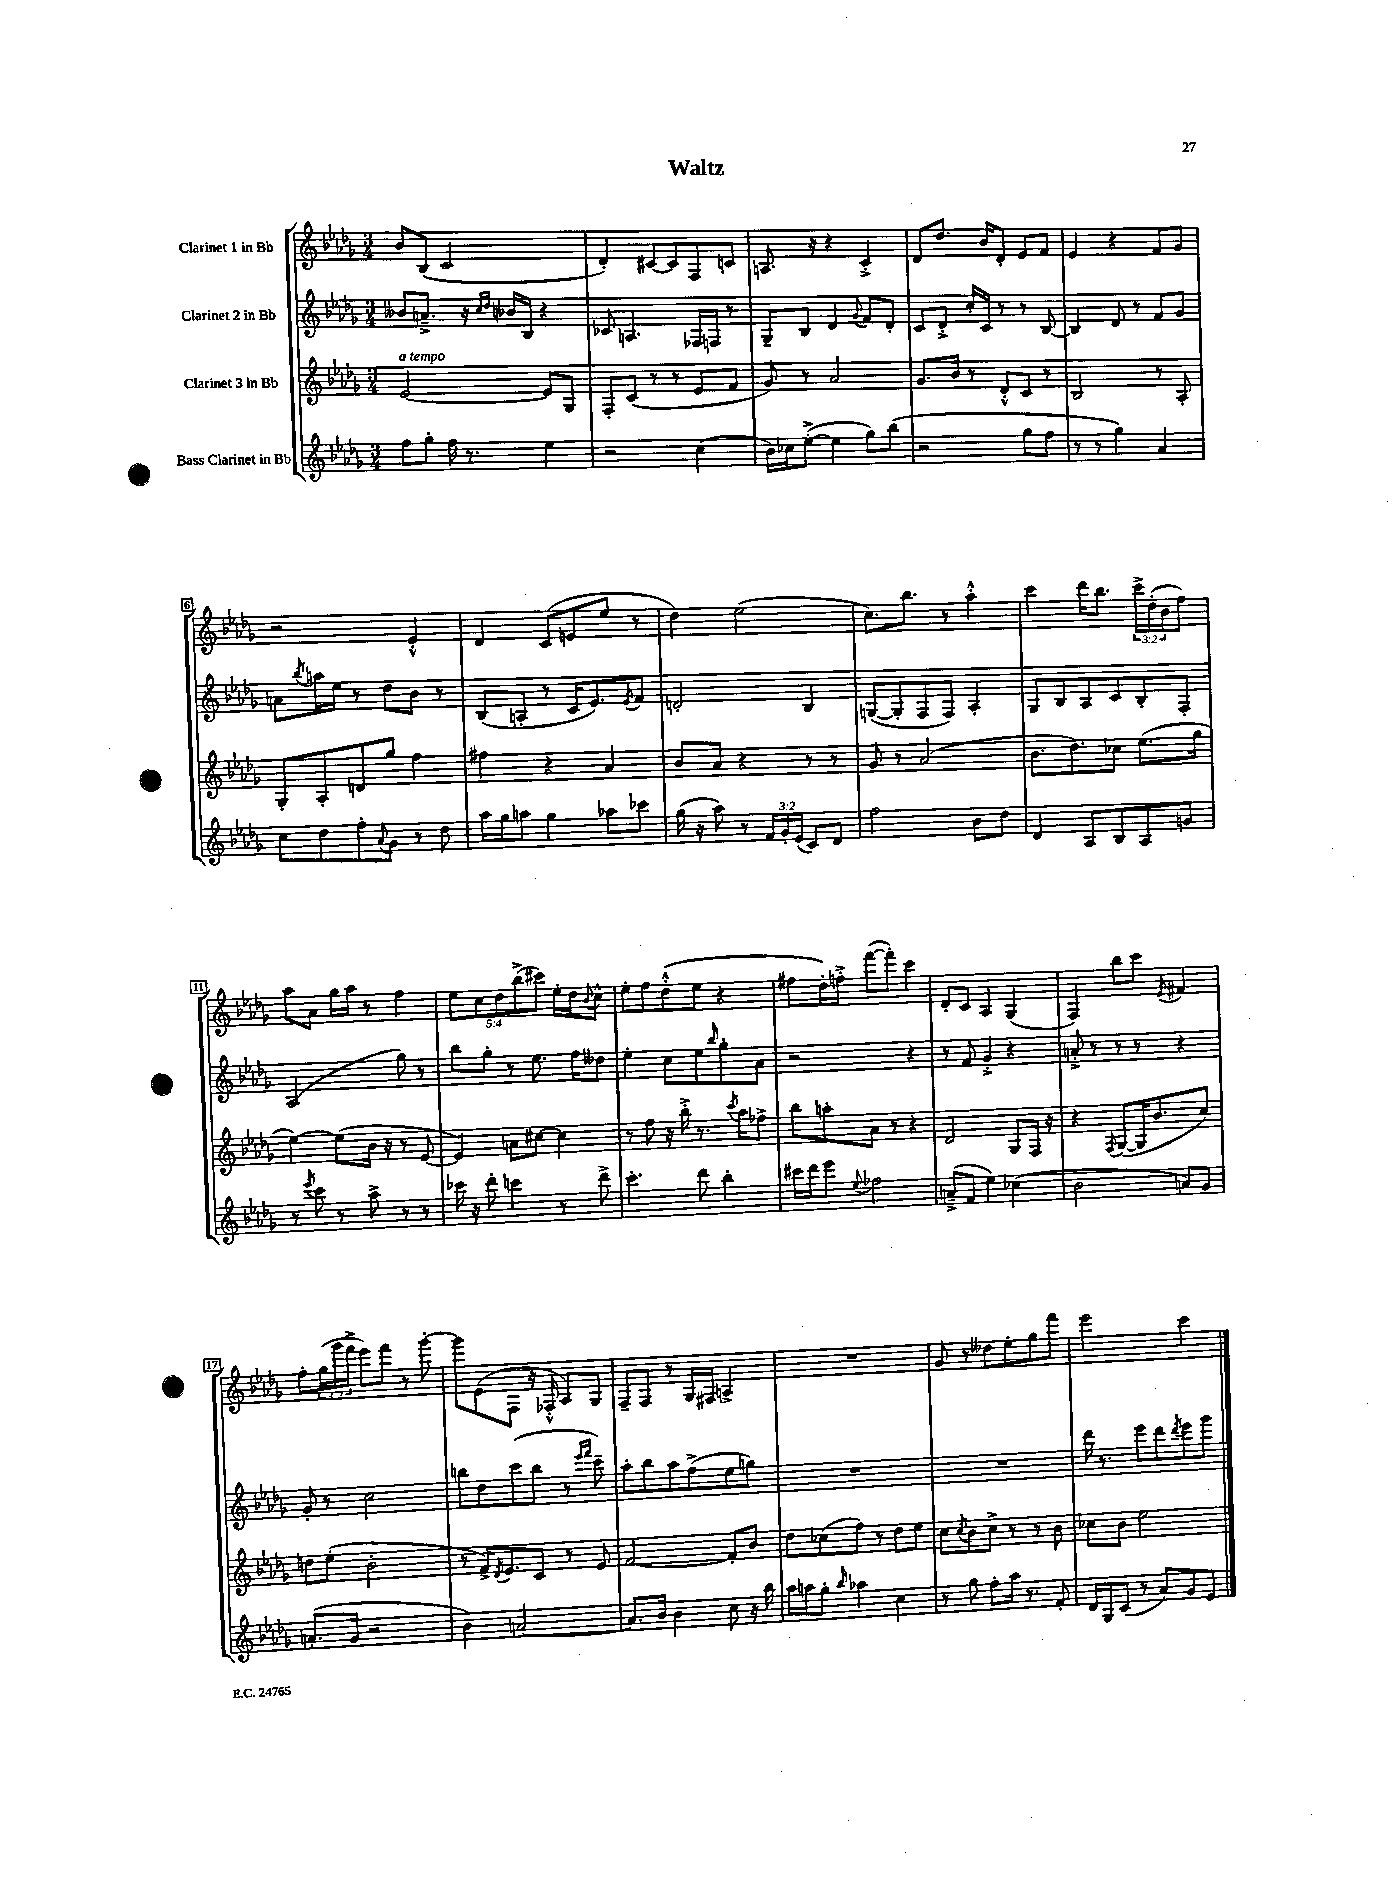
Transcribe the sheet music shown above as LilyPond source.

\header { title = "Waltz" }
<<
\new StaffGroup <<
\new Staff = "s0" \with { instrumentName = "Clarinet 1 in Bb" } {
    \clef treble \key des \major \numericTimeSignature \time 3/4 \override Staff.TupletNumber.text = #tuplet-number::calc-fraction-text
    bes'8 bes8( c'2 |
    des'4-.) cis'8~ cis'8 f8 c'8 |
    a8. r16 r4 c'4-.-> |
    des'8 des''8. bes'16 des'8-. ees'8 f'8 |
    ees'4 r4 f'8 ges'8 |
    r2 ees'4-.-^ |
    des'4 c'8( e'8 ees''8 r8 |
    des''4) ees''2( |
    c''8.) bes''8. r8 aes''4-.-^ |
    c'''4 des'''16 bes''8. \tuplet 3/2 { c'''16-> des''16-.( bes'16 } f''8) |
    aes''8 aes'8 ges''16 aes''16 r8 f''4 |
    \tuplet 5/4 { ees''8 c''8 des''8 bes''8->( cis'''8) } ees''16-. des''16 \appoggiatura { bes'8 } c''8-^ |
    ees''8-. f''8 des''8-.-^( ees''8 r4 |
    fis''8 des''16-.) f''16-.-> f'''8~( f'''8-.) c'''4 |
    des'8-. c'8 aes4 ges4( |
    f4) bes''8 c'''8 \acciaccatura { ees'8 } fis'4 |
    f''8-. \tuplet 3/2 { ges''16( ges'''16 f'''16-> } ees'''8) f'''8 r8 ges'''8~-. |
    ges'''8 ees'8( f8 r16 fes16-.-^ aes8) ges8 |
    f8-- f8 r8 ges16 fis16 a4-> |
    R2. |
    ges'8 r8 deses''8 ees''8-. ges''8 f'''8 |
    ees'''2 c'''4 \bar "|." |
}
\new Staff = "s1" \with { instrumentName = "Clarinet 2 in Bb" } {
    \clef treble \key des \major \numericTimeSignature \time 3/4
    beses'8 a'8.---> r16 \grace { c''16 des''16 } bes'16 bes16 r4 |
    ces'8 a4. fes16 f16 r8 |
    ges8-- bes8 des'4 \appoggiatura { ges'8 } f'8 des'8-. |
    c'8 des'8-.-> c''16-. c'16 r8 r8 bes8~ |
    bes4 des'8 r8 f'8 ges'8 |
    a'8 \acciaccatura { bes''8 } a''16 ees''16 r8 des''8 bes'8 r8 |
    bes8( a8-. r8 c'16 ees'8.) \acciaccatura { ees'8 } f'8 |
    d'2-. bes4 |
    g8~( g8-. f8 f8) aes4-. |
    ges8 bes8 aes8 c'8 bes8-. f8-. |
    aes2( ges''8) r8 |
    bes''8 ges''8-. r8 ees''8. f''16 deses''8 |
    ees''4-. c''8 ees''8 \grace { bes''16 } ges''8-. aes'8 |
    r2 r4 |
    r8 f'8 ges'4-.-> r4 |
    a'8-.-> r8 r8 r8 r4 |
    ges'8-. r8 c''2 |
    b''8 des''8 c'''8( b''8 r8 \grace { ees'''16 f'''16 } c'''8--) |
    aes''8-. bes''8 aes''8 f''8->( ees''8 g''8) |
    R2. |
    R2. |
    des'''16 r8. ees'''8 des'''8 \acciaccatura { des'''8 } ees'''8 ges'''8 \bar "|." |
}
\new Staff = "s2" \with { instrumentName = "Clarinet 3 in Bb" } {
    \clef treble \key des \major \numericTimeSignature \time 3/4
    ees'2~^\markup { \italic "a tempo" } ees'8 ges8 |
    f8-. c'8( r8 r8 ees'8 f'8 |
    ges'8) r8 aes'2 |
    ges'8. bes'16 r8 des'8-.-^ c'8 r8 |
    bes2 r8 aes8-. |
    ges8-. aes8-. d'8 ges''8 f''4 |
    fis''4 r4 aes'4 |
    bes'8 aes'8 r4 r8 r8 |
    ges'8 r8 aes'2( |
    bes'8. des''8.) ces''8 ees''8.( ges''16 |
    ees''4~) ees''8( bes'16 r16 r8 ees'8~ |
    ees'4) a'8 cis''8~ cis''4 |
    r8 f''8 r16 bes''16-.-> r8. \acciaccatura { c'''8 } aes''16 fes''8-> |
    bes''8 a''8-. aes'8 r8 r4 |
    des'2 ges8 f16 r16 |
    r4 \acciaccatura { f8 } ges8~( ges16 bes'8. c''8) |
    d''8 ees''8-.( bes'2-. |
    r8 f'16->) \acciaccatura { des'8 } ees'8. c'8 r8 ees'8 |
    f'2~ f'8-. bes'8 |
    des''8 ces''8( f''8) r8 des''8 ees''8 |
    c''8 \acciaccatura { c''8 } bes'8 c''8-> r8 r8 bes'8 |
    ces''8 bes'8 ees''2 \bar "|." |
}
\new Staff = "s3" \with { instrumentName = "Bass Clarinet in Bb" } {
    \clef treble \key des \major \numericTimeSignature \time 3/4 \override Staff.TupletNumber.text = #tuplet-number::calc-fraction-text
    f''8 ges''8-. f''16 r8. ees''4 |
    r2 c''4( |
    bes'16) ces''16 ees''8~-.->( ees''4 ges''8) bes''8( |
    r2 ges''8 f''8 |
    r8 r8 ges''4) aes'4 |
    c''8 des''8 f''8-. \appoggiatura { aes'8 } ges'8 r8 des''8 |
    aes''16 ges''16 a''8 ges''4 aes''8 ces'''8 |
    ges''16( r16 aes''8) r8 \tuplet 3/2 { f'16 ges'16-. ees'16( } c'8) des'8 |
    f''2 bes'8 des''8 |
    des'4 aes8 bes8 aes8 g'8 |
    r8 \acciaccatura { ees'''8 } c'''8 r8 aes''8-> r8 r8 |
    ces'''16 r16 des'''8-. c'''4 r8 des'''8-> |
    c'''4.-. des'''8 bes''4-. |
    cis'''16 des'''16 ees'''8 \appoggiatura { ees''8 } fes''2 |
    a'8--->( f'8 ees''4) ces''4( |
    bes'2 a'8) ges'8 |
    a'8.-.( ges'16 r2 |
    bes'4) a'2~ |
    a'8. bes'16 bes'4 c''8 r16 bes''16 |
    aes''16 a''16 ges''8-. \grace { bes''16 } aes''4 c''4 |
    r8 ges''8 f''8-. aes''16 r8. f'8-. |
    des'16 ges16 c'8( r8 aes'8) ges'8 ees'8 \bar "|." |
}
>>
>>
\layout { \context { \Score \override BarNumber.stencil = #(make-stencil-boxer 0.1 0.3 ly:text-interface::print) } }
